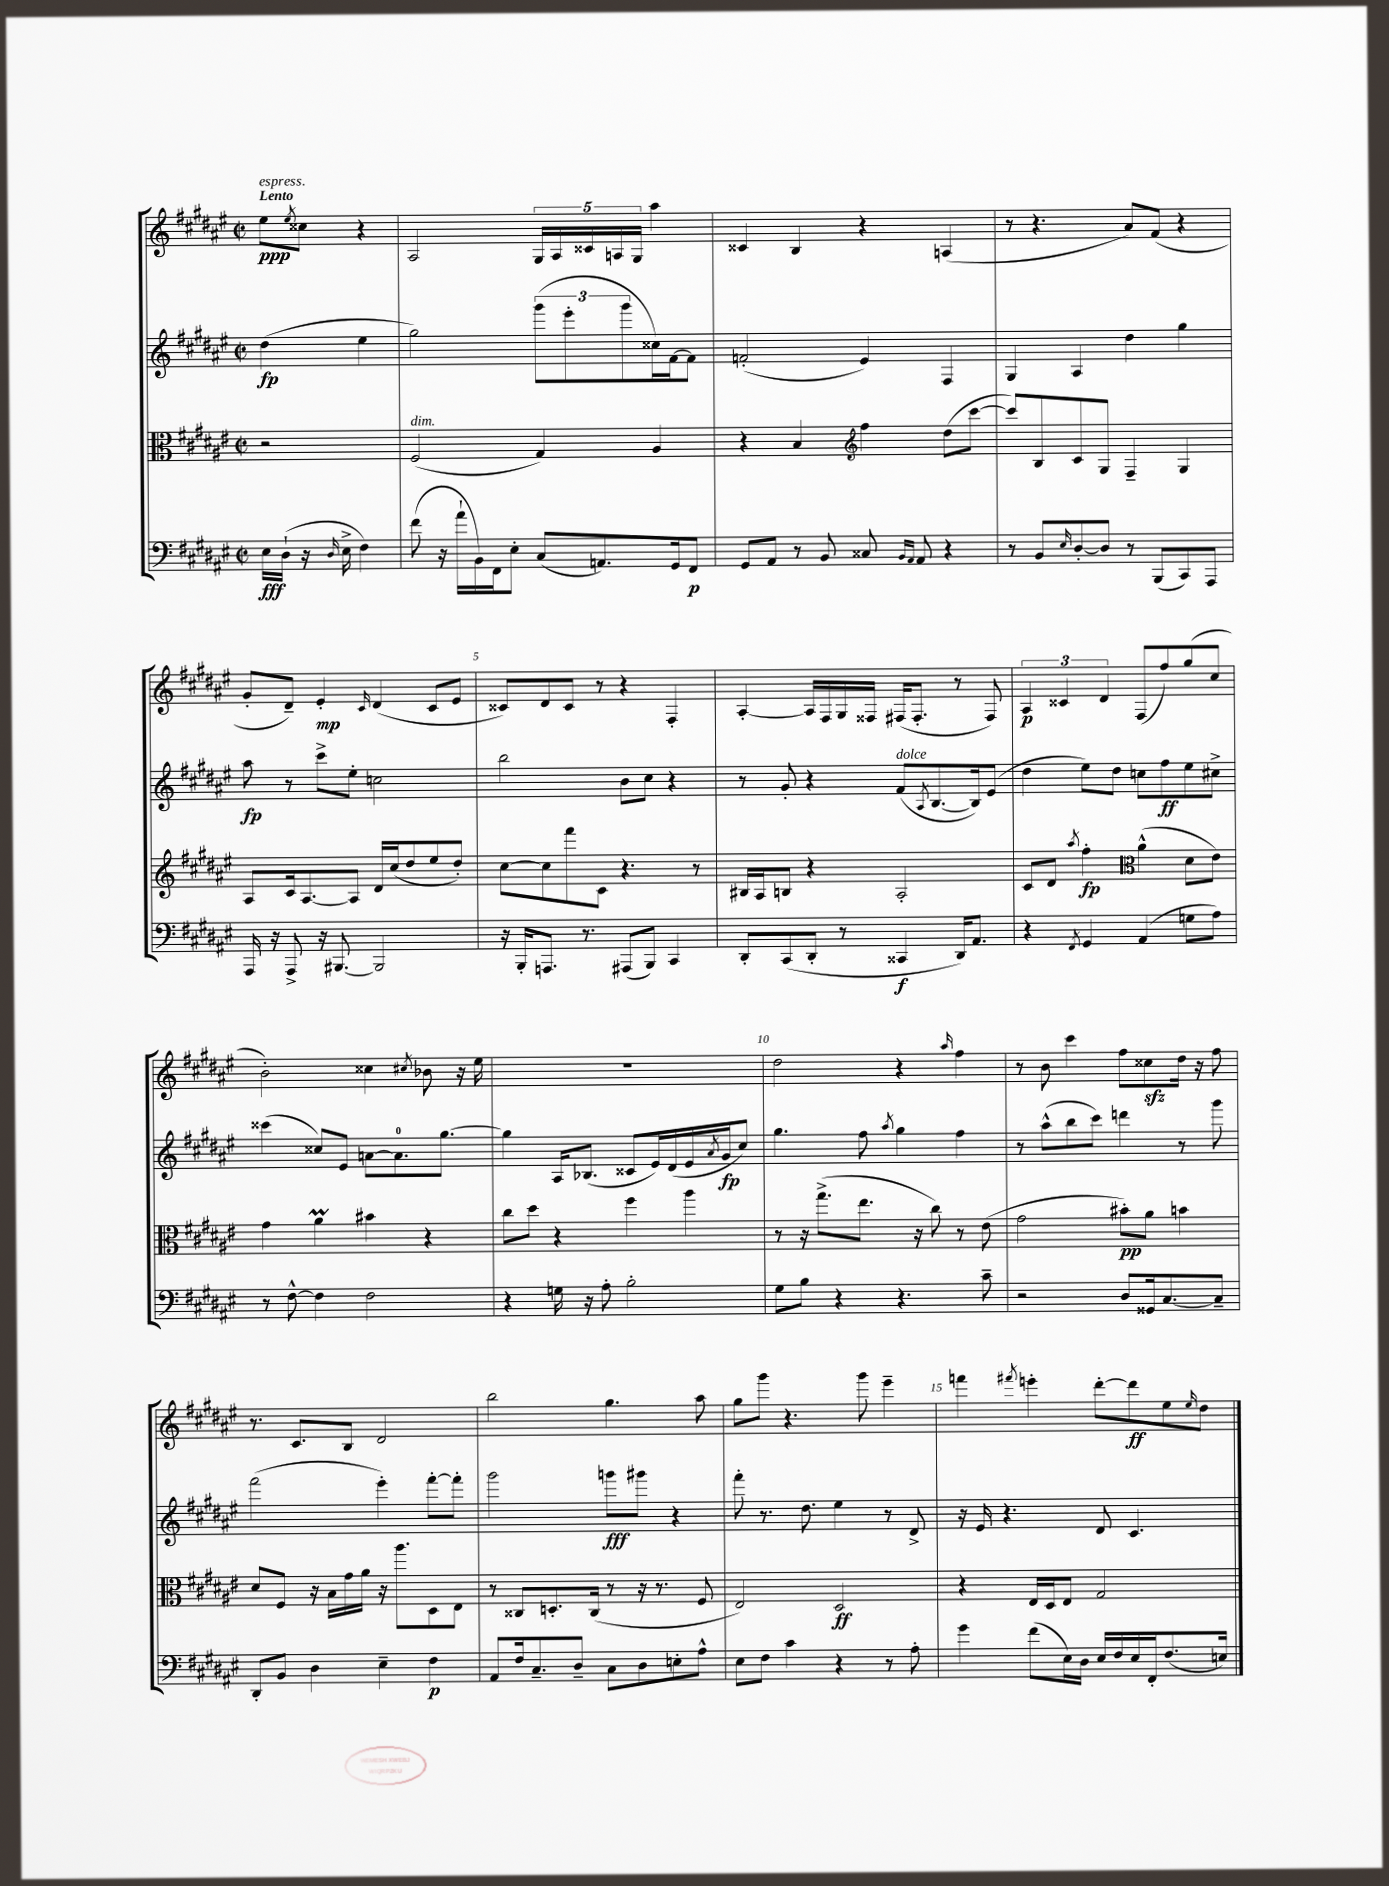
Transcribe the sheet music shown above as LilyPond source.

<<
\new StaffGroup <<
\new Staff = "s0" {
    \clef treble \key fis \major \defaultTimeSignature \time 2/2 \partial 2 \tempo "Lento"
    eis''8\ppp^\markup { \italic "espress." } \acciaccatura { eis''8 } cisis''8 r4 |
    ais2 \tuplet 5/4 { gis16 ais16 cisis'16 a16 gis16 } ais''4 |
    cisis'4 b4 r4 a4( |
    r8 r4. ais'8) fis'8( r4 |
    gis'8-. dis'8--) eis'4-.\mp \grace { cis'16 } dis'4( cis'8 eis'8 |
    cisis'8) dis'8 cisis'8 r8 r4 fis4-. |
    ais4~-. ais16 fis16 gis16 fisis16 fis16( fis8.-. r8 fis8) |
    \tuplet 3/2 { ais4\p cisis'4 dis'4 } fis8( fis''8) gis''8( cis''8 |
    b'2-.) cisis''4 \acciaccatura { cis''8 } bes'8 r16 eis''16 |
    R1 |
    dis''2 r4 \grace { ais''16 } fis''4 |
    r8 b'8 cis'''4 fis''8 cisis''8\sfz dis''16 r16 fis''8 |
    r8. cis'8. b8 dis'2 |
    b''2 gis''4. ais''8 |
    gis''8 gis'''8 r4. gis'''8 eis'''4-- |
    f'''4 \acciaccatura { fis'''8 } e'''4-. dis'''8~-. dis'''8\ff eis''8 \grace { eis''16 } dis''8 \bar "|." |
}
\new Staff = "s1" {
    \clef treble \key fis \major \defaultTimeSignature \time 2/2 \partial 2
    dis''4\fp( eis''4 |
    gis''2) \tuplet 3/2 { gis'''8( eis'''8-. gis'''8 } cisis''16) fis'16~ fis'8 |
    f'2-.( eis'4) fis4 |
    gis4 ais4 dis''4 gis''4 |
    ais''8\fp r8 cis'''8-> eis''8-. c''2 |
    b''2 b'8 cis''8 r4 |
    r8 gis'8-. r4 fis'8^\markup { \italic "dolce" }( \acciaccatura { ais8 } b8.~ b16) eis'8( |
    dis''4 eis''8) dis''8 c''8 fis''8\ff eis''8 cis''8-> |
    cisis'''4( cisis''8) eis'8 a'8~ a'8.-0 gis''8.~ |
    gis''4 ais16 bes8.( cisis'8 eis'16) dis'16( eis'16 \acciaccatura { ais'8 } gis'16\fp cis''8) |
    gis''4. fis''8 \acciaccatura { ais''8 } gis''4 fis''4 |
    r8 ais''8-^( b''8 cis'''8) d'''4 r8 gis'''8 |
    fis'''2( eis'''4-.) fis'''8~-. fis'''8-. |
    gis'''2 g'''8\fff gis'''8 r4 |
    fis'''8-. r8. dis''8. eis''4 r8 dis'8-> |
    r16 eis'16 r4. dis'8 cis'4. \bar "|." |
}
\new Staff = "s2" {
    \clef alto \key fis \major \defaultTimeSignature \time 2/2 \partial 2
    r2 |
    fis2^\markup { \italic "dim." }( gis4) ais4 |
    r4 b4 \clef treble fis''4 dis''8( cis'''8~ |
    cis'''8) b8 cis'8 gis8 fis4-- gis4 |
    ais8 cis'16 ais8.~ ais8 dis'16 cis''16( dis''8 eis''8 dis''8-.) |
    cis''8~ cis''8 fis'''8 cis'8 r4. r8 |
    bis16 ais16 b8 r4 ais2-. |
    cis'8 dis'8 \acciaccatura { ais''8 } fis''4-.\fp \clef alto ais'4-^( dis'8 eis'8) |
    gis'4 ais'4\prall bis'4 r4 |
    cis''8 dis''8 r4 fis''4 ais''4 |
    r8 r16 gis''8.->( eis''8. r16 cis''8) r8 eis'8( |
    gis'2 bis'8-.\pp) ais'8 b'4 |
    dis'8 fis8 r16 b16 gis'16 ais'16 r16 ais''8. dis8 eis8 |
    r8 cisis8 d8.-. cisis16( r8 r16 r8. fis8 |
    eis2) dis2\ff |
    r4 eis16 dis16 eis8 gis2 \bar "|." |
}
\new Staff = "s3" {
    \clef bass \key fis \major \defaultTimeSignature \time 2/2 \partial 2
    eis16\fff dis16-!( r16 \grace { dis16 } eis16-> fis4) |
    fis'8( r16 ais'16-! b,16) fis,16 eis8-. cis8( a,8.) gis,16 fis,8\p |
    gis,8 ais,8 r8 b,8 cisis8 \grace { b,16 ais,16 } ais,8 r4 |
    r8 b,8 \grace { eis16 } dis8~-. dis8 r8 b,,8( cis,8) ais,,8 |
    ais,,16 r16 ais,,8-> r16 bis,,8.~ bis,,2 |
    r16 b,,16-. a,,8. r8. ais,,8( b,,8) cis,4 |
    dis,8-. cis,8( dis,8-. r8 cisis,4\f dis,16) ais,8. |
    r4 \acciaccatura { fis,8 } gis,4 ais,4( g8 ais8) |
    r8 fis8~-^ fis4 fis2 |
    r4 g16 r16 ais8-. b2-. |
    gis8 b8 r4 r4. cis'8-- |
    r2 dis8 gisis,16 cis8.~ cis8-- |
    dis,8-. b,8 dis4 eis4-- fis4\p |
    ais,8 fis16 cis8.-- dis8-- cis8 dis8 e8-. ais8-^ |
    eis8 fis8 cis'4 r4 r8 ais8-. |
    gis'4 fis'8( eis16) dis16 eis16 fis16 eis16 fis,16-. fis8.( e16) \bar "|." |
}
>>
>>
\layout { \context { \Score \override BarNumber.break-visibility = ##(#f #t #t) barNumberVisibility = #(every-nth-bar-number-visible 5) } }
